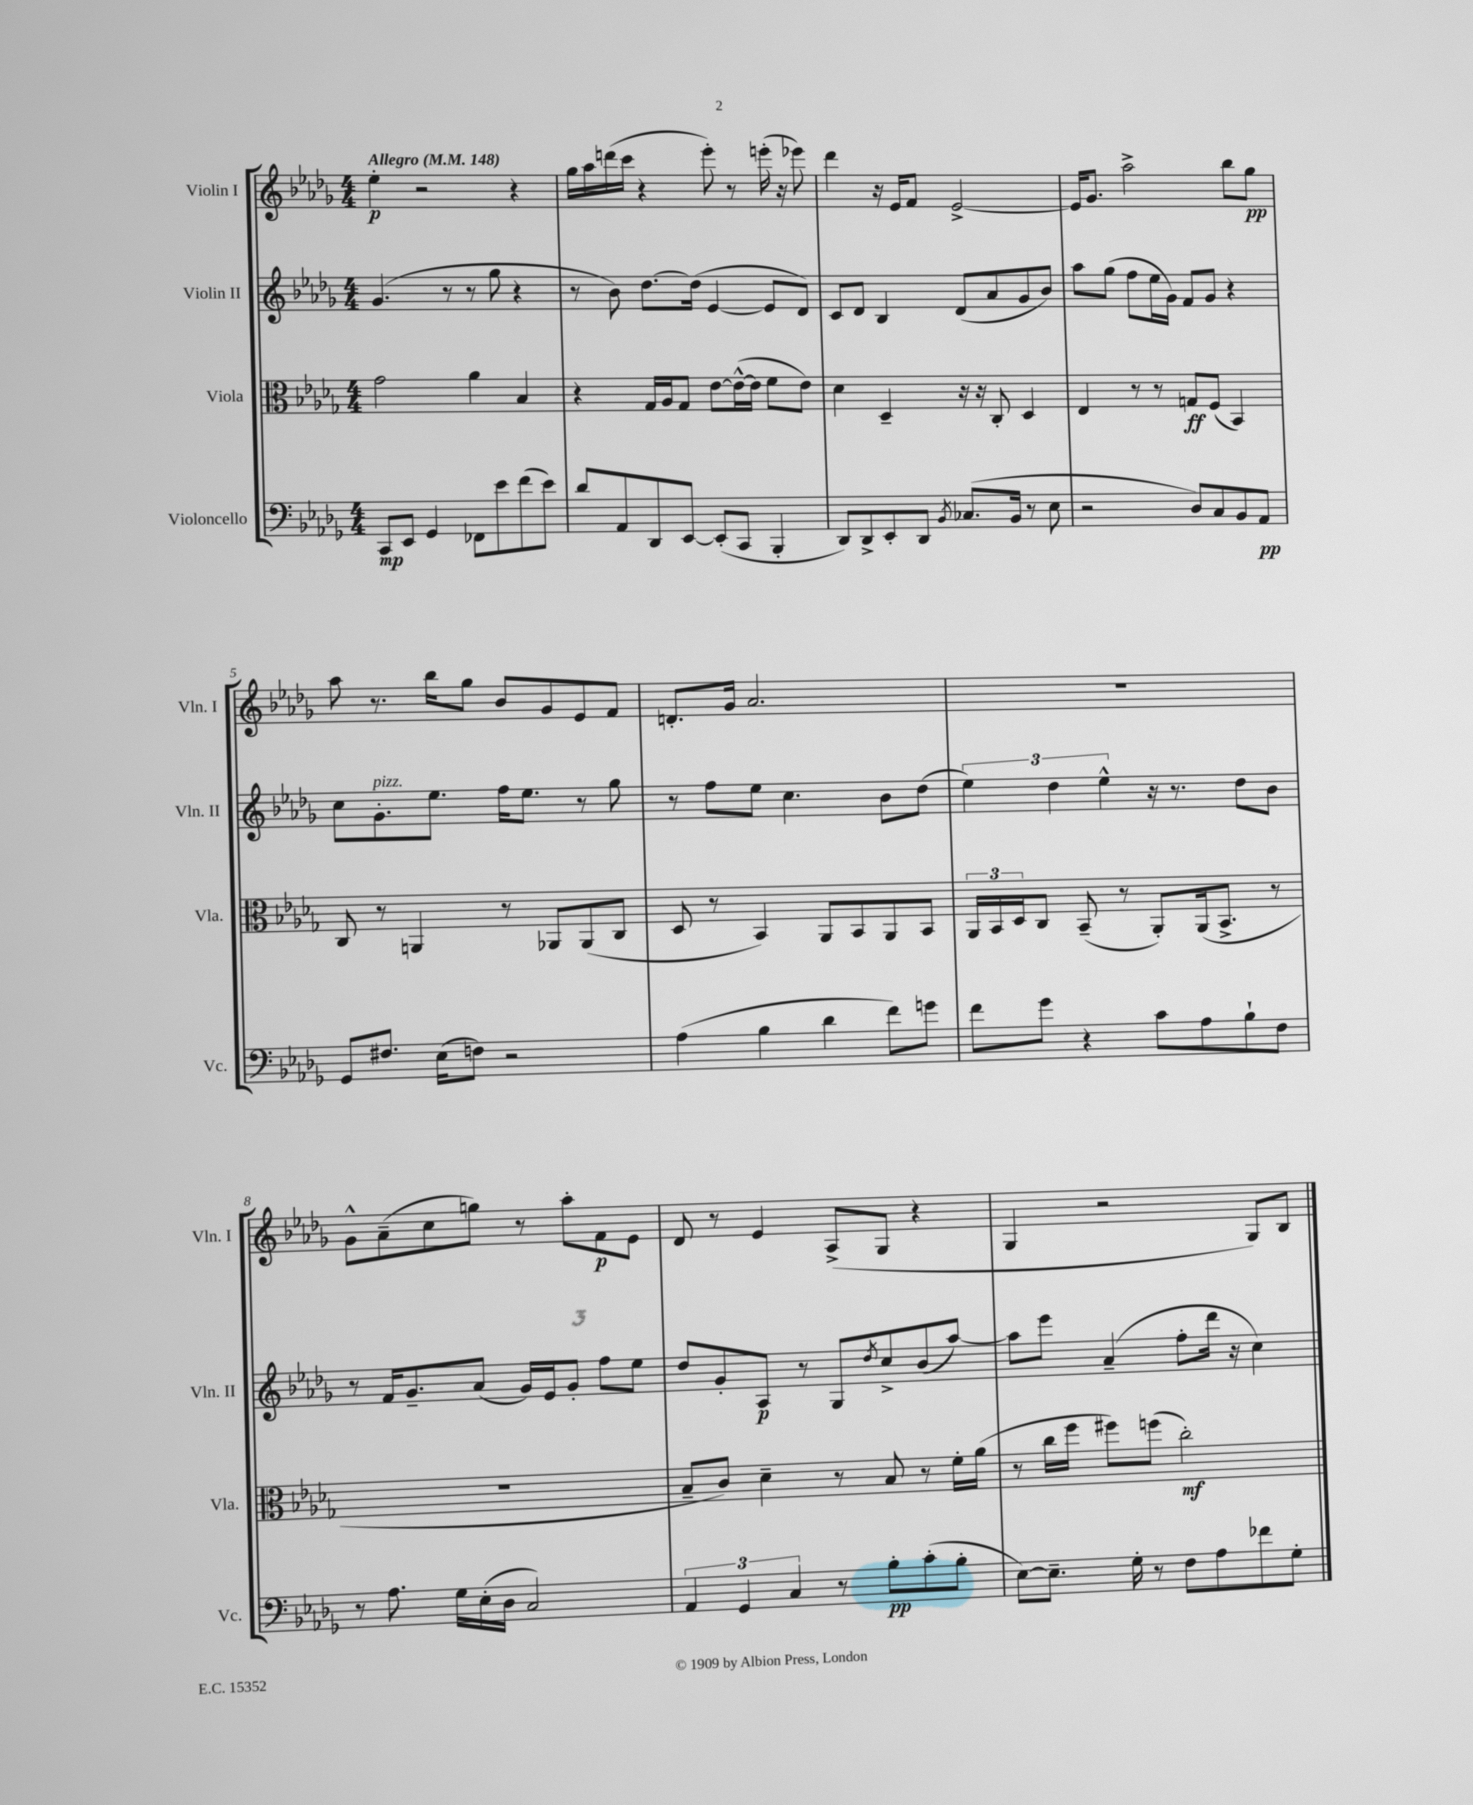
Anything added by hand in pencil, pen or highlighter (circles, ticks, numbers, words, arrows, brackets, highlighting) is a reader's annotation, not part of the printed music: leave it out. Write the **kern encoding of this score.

**kern	**kern	**kern	**kern
*staff4	*staff3	*staff2	*staff1
*clefF4	*clefC3	*clefG2	*clefG2
*k[b-e-a-d-g-]	*k[b-e-a-d-g-]	*k[b-e-a-d-g-]	*k[b-e-a-d-g-]
*M4/4	*M4/4	*M4/4	*M4/4
*MM148	*MM148	*MM148	*MM148
8CC/L	2g-\	(4.g-/	4ee-'\
8EE-/J	.	.	.
4GG-/	.	.	2r
.	.	8r	.
8FF-\L	4a-\	8r	.
8e-\	.	8gg-\	.
(8f\	4B-/	4r	4r
8e-\J)	.	.	.
=	=	=	=
8d-/L	4r	8r	16gg-\LL
.	.	.	16aa-\
8AA-/	.	8b-\)	(16ddd\
.	.	.	16ccc\JJ
8DD-/	16G-/LL	[8.dd-\L	4r
.	16A-/J	.	.
[8EE-/J	8G-/J	.	.
.	.	(16dd-\]Jk	.
(8EE-'/]L	[8e-\L	[4e-/	8eee-'\)
8CC/J	(16e-^^\_L	.	8r
.	16e-\]JJ	.	.
4BBB-'/	8f\L	8e-/]L	(16eee'\
.	.	.	16r
.	8e-\J)	8d-/J)	8eee-\)
=	=	=	=
8DD-/L)	4d-\	8c/L	4ddd-\
8DD-^/	.	8d-/J	.
8EE-'/	4D-~/	4B-/	16r
.	.	.	16e-/LK
8DD-/J	.	.	8f/J
8qBB-/	.	.	.
(8.C-/L	16r	(8d-/L	[2e-^/
.	16r	.	.
.	8C'/	8a-/	.
16BB-/Jk	.	.	.
8r	4D-/	8g-/	.
8E-\	.	8b-/J)	.
=	=	=	=
2r	4E-/	8aa-\L	16e-/]LK
.	.	.	8.g-/J
.	.	(8gg-\J	.
.	8r	8ff\L	2aa-^\
.	8r	16ee-\L	.
.	.	16g-\JJ)	.
8D-/L)	8G/L	8f/L	.
8C/	(8F/J	8g-/J	.
8BB-/	4BB-/)	4r	8bb-\L
8AA-/J	.	.	8gg-\J
=	=	=	=
8GG-/L	8C/	8cc\L	8aa-\
8.F#/J	8r	8.g-'\	8.r
.	4AA/	.	.
(16E-\LK	.	8.ee-\J	16bb-\LK
8F\J)	.	.	8gg-\J
2r	8r	16ff\LK	8b-/L
.	.	8.ee-\J	.
.	8AA-/L	.	8g-/
.	(8AA-/	8r	8e-/
.	8C/J	8gg-\	8f/J
=	=	=	=
(4A-\	8D-/	8r	8.d'/L
.	8r	8ff\L	.
.	.	.	16g-/Jk
4B-\	4BB-/)	8ee-\J	2.a-/
.	.	4.cc\	.
4d-\	8AA-/L	.	.
.	8BB-/	.	.
8f\L)	8AA-/	8b-\L	.
8g\J	8BB-/J	(8dd-\J	.
=	=	=	=
8f\L	24AA-/LL	6ee-\)	1r
.	24BB-/	.	.
.	24D-/J	.	.
8g-\J	8C/J	.	.
.	.	6dd-\	.
4r	(8BB-~/	.	.
.	.	6ee-^^\	.
.	8r	.	.
8c\L	8AA-'/L)	16r	.
.	.	8.r	.
8A-\	(16AA-/k	.	.
.	8.BB-^/J	.	.
8B-`\	.	8dd-\L	.
8F\J	8r	8b-\J	.
=	=	=	=
8r	1r	8r	8g-^^\L
8.A-\	.	16f/LK	(8a-~\
.	.	8.g-~/	.
.	.	.	8cc\
16G-\LL	.	.	.
(16E-'\	.	(8a-/J	8gg\J)
16D-\JJ	.	.	.
2C/)	.	16g-/LL)	8r
.	.	16e-/J	.
.	.	8g-'/J	8aa-'\L
.	.	8ff\L	8f\
.	.	8ee-\J	8e-\J
=	=	=	=
6AA-/	8B-~/L	8dd-/L	8d-/
.	8c/J)	8g-'/	8r
6GG-/	.	.	.
.	4d-~\	8A-/J	4e-/
6C/	.	.	.
.	.	8r	.
8r	8r	8G-/L	(8A-^/L
.	.	8qdd-/	.
8B-'\L	8B-/	8cc^/	8G-/J
(8c'\	8r	(8b-/	4r
8B-'\J	16f'\LL	[8aa-/J)	.
.	(16a-\JJ	.	.
=	=	=	=
[8E-\L)	8r	8aa-\]L	4G-/
8.E-~\]J	16cc\LL	8eee-\J	.
.	16ff\JJ	.	.
.	8ff#\L)	(4a-~/	2r
16G-'\	.	.	.
8r	(8ff\J	.	.
8F\L	2cc'\)	8ff'\L	.
8A-\	.	16ddd-\Jk	.
.	.	16r	.
8f-\	.	4cc\)	8G-/L)
8G-'\J	.	.	8B-/J
==	==	==	==
*-	*-	*-	*-
